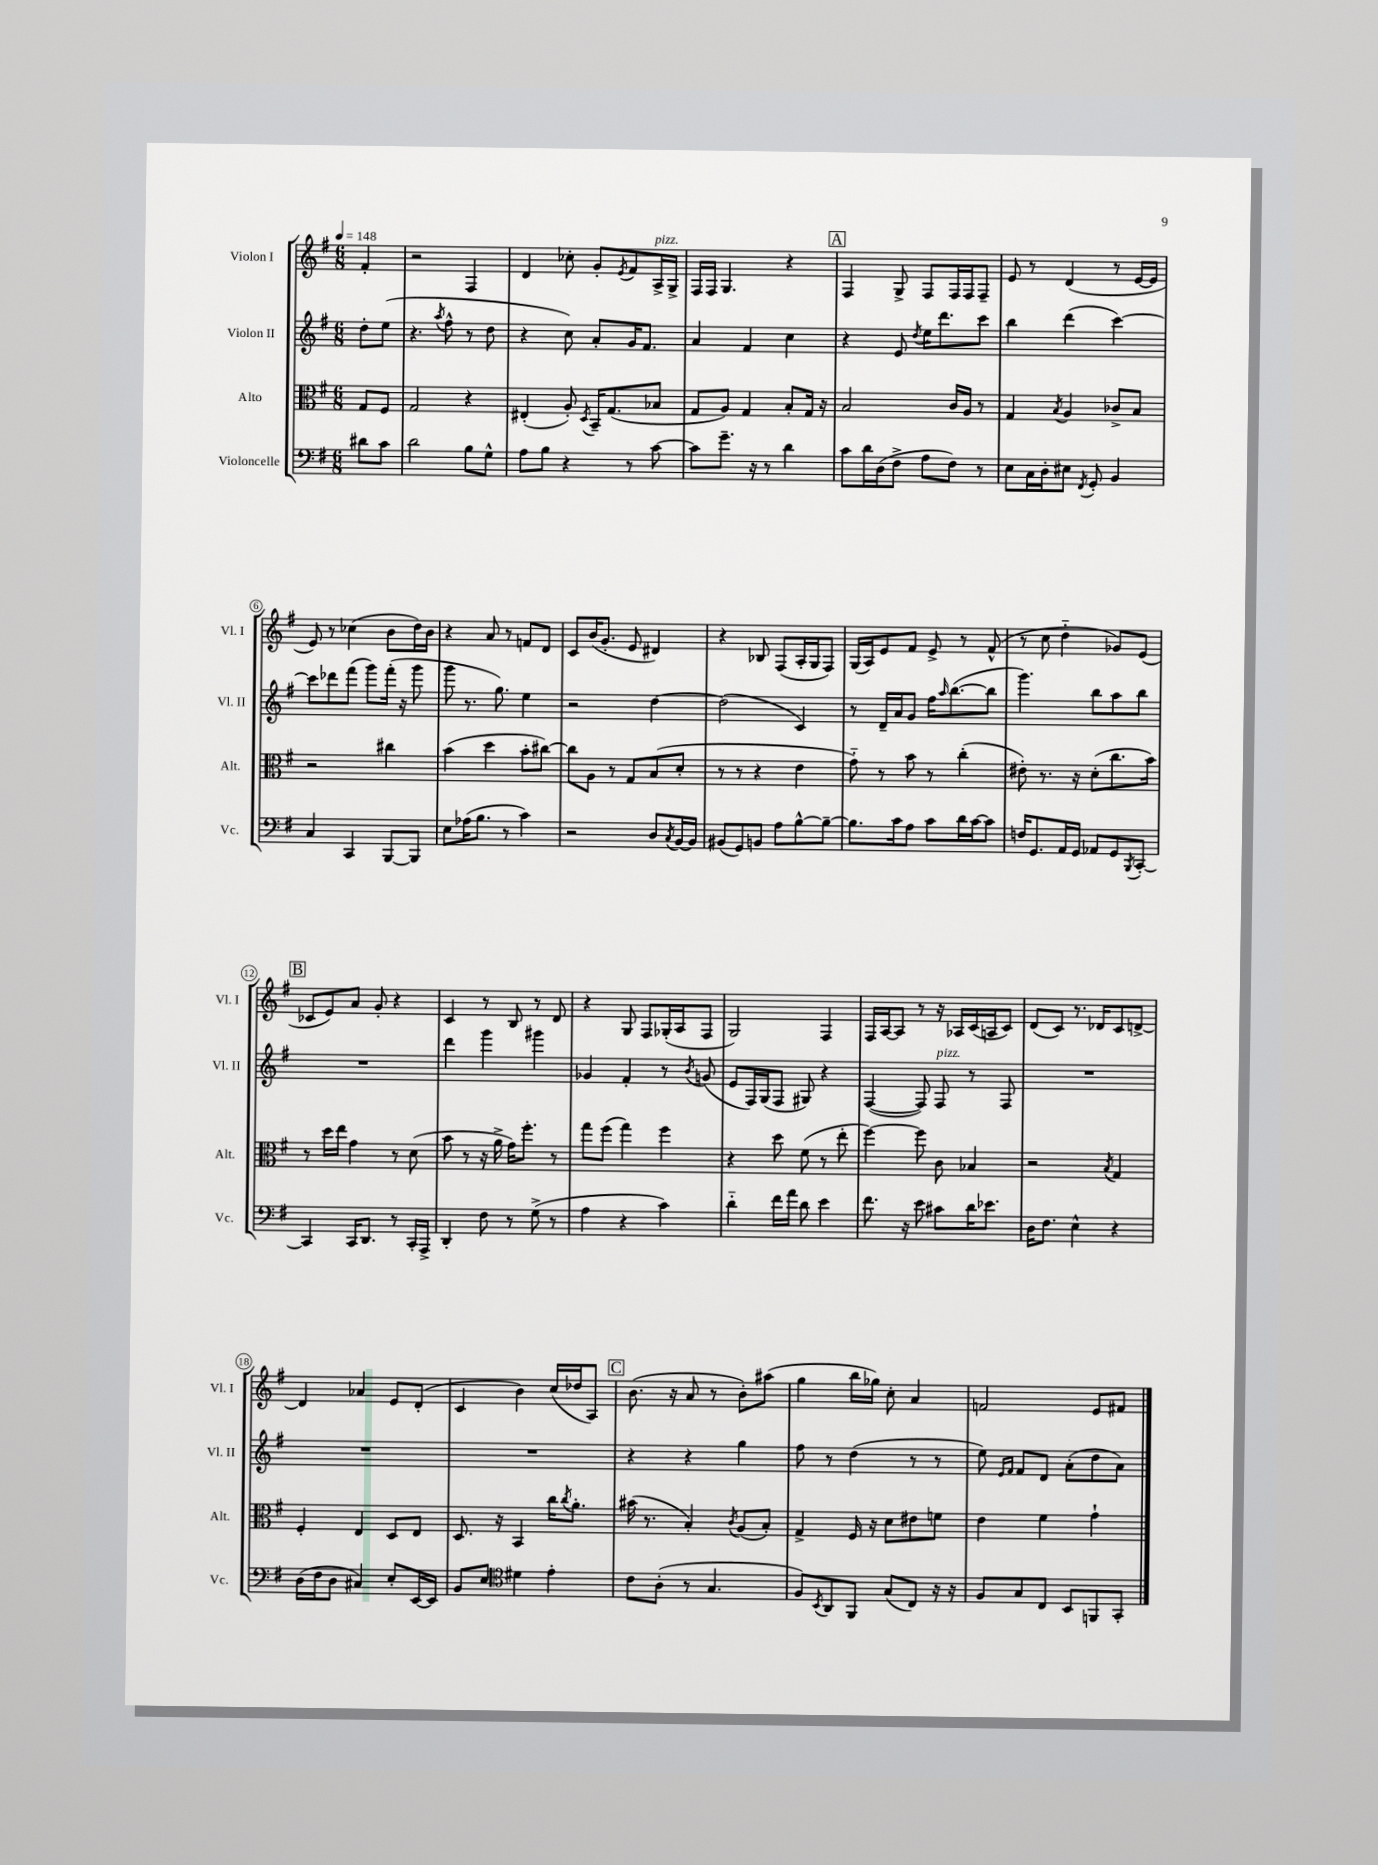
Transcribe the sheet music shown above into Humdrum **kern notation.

**kern	**kern	**kern	**kern
*staff4	*staff3	*staff2	*staff1
*clefF4	*clefC3	*clefG2	*clefG2
*k[f#]	*k[f#]	*k[f#]	*k[f#]
*M6/8	*M6/8	*M6/8	*M6/8
*MM148	*MM148	*MM148	*MM148
8d#\L	8G/L	8dd'\L	4f#'/
8c\J	8F#/J	(8ee\J	.
=	=	=	=
2d\	2G/	4.r	2r
.	.	8qaa/	.
.	.	8ff#^^\	.
8B\L	4r	8r	4F#/
8G^^\J	.	8dd\	.
=	=	=	=
8A\L	(4E#'/	4r	4d/
8B\J	.	.	.
4r	8A'/)	8cc\)	8cc-'\
.	8qD/	.	.
.	16BB~/LK	8a'/L	8g'/L
.	(8.G/	.	.
.	.	.	8qe/
8r	.	16g/K	8f#/
.	.	8.f#/J	.
[8c\	8B-/J	.	16A^/L
.	.	.	16G^/JJ
=	=	=	=
8c\]L	8G/L	4a/	16F#/LL
.	.	.	16F#/JJ
8.g~\J	8A/J)	.	4.G/
.	4G/	4f#/	.
16r	.	.	.
8r	.	.	.
4d\	8B'/L	4cc\	4r
.	16G/Jk	.	.
.	16r	.	.
=	=	=	=
8c\L	2B/	4r	4F#/
16d\L	.	.	.
(16D\J	.	.	.
8F#^\J	.	8e/	8G^/
.	.	8qdd/	.
8A\L	.	16ee\LK	8F#/L
.	.	8.ddd\	.
8F#\J)	16c/LL	.	16F#/L
.	16A/JJ	.	16F#/J
8r	8r	8ccc\J	8F#~/J
=	=	=	=
8E\L	4G/	4bb\	8e/
16C\L	.	.	8r
16D'\J	.	.	.
.	8qB/	.	.
8E#\J	4A/	(4ddd\	(4d/
8qFF#/	.	.	.
8GG'/	.	.	.
4BB/	8c-^/L	[4ccc\)	8r
.	8B/J	.	[16e/LL
.	.	.	16e/]JJ
=	=	=	=
4C/	2r	8ccc\]L	8e/)
.	.	8ddd-\	8r
4CC/	.	(8fff#\J	(4cc-\
.	.	8ggg\L)	.
[8BBB/L	4cc#\	(16fff#'\Jk	8b\L
.	.	16r	.
8BBB/]J	.	8ggg\	16dd\L)
.	.	.	16b\JJ
=	=	=	=
8E\L	(4b\	8ggg\	4r
(16A-\K	.	8.r	.
8.B\J	.	.	.
.	4dd\	.	8a/
.	.	8.gg\)	.
8r	.	.	8r
4c\)	8b'\L	4ee\	8f/L
.	[8cc#\J)	.	8d/J
=	=	=	=
2r	8cc#\]L	2r	8c/L
.	8A\J	.	(16b/K
.	.	.	8.g'/J
.	8r	.	.
.	8G/L	.	8e/
8D/L	(8B/	[4dd\	4d#/)
8qC/	.	.	.
[16BB/L	8d'/J	.	.
16BB/]JJ	.	.	.
=	=	=	=
(8BB#/L	8r	(2dd\]	4r
8GG/)	8r	.	.
8BB/J	4r	.	8B-/
8A\L	.	.	(8F#/L
[8B^^\	4e\	4c/)	16A'/L
.	.	.	16G/J
8B~\_J	.	.	8F#/J)
=	=	=	=
8.B\]L	8g'~\)	8r	(16G/LL
.	.	.	16A/J)
.	8r	16d~/LL	8e/
16c\k	.	16a/J	.
8A\J	8b\	8g/J	8f#/J
8c\L	8r	16ff#\LK	8e^/
.	.	16qqaa/	.
.	.	([8.bb\	.
16d\L	(4cc'\	.	8r
[16c\J	.	.	.
8c\]J	.	8bb\]J	(8f#^^/
=	=	=	=
16F/LK	8e#'\)	4.ggg\)	8r
8.GG/	.	.	.
.	8.r	.	8cc\
16AA/L	.	.	4dd'~\
16GG/JJ	16r	.	.
8AA-/L	(8d'\L	8bb\L	.
8GG/	8.cc\	8aa\	8g-/L)
8qBBB/	.	.	.
[8CC'/J	.	8bb\J	(8e/J
.	16b\Jk)	.	.
=	=	=	=
4CC/]	8r	2.r	8c-/L
.	16dd\LL	.	8e/)
.	16ee\JJ	.	.
16CC/LK	4g\	.	8a/J
8.DD/J	.	.	.
.	.	.	8g'/
8r	8r	.	4r
16CC'/LL	(8d\	.	.
16AAA^/JJ	.	.	.
=	=	=	=
4DD'/	8b\	4ddd\	4c/
.	8r	.	.
8F#\	16r	4ggg\	8r
.	16a^\	.	.
8r	16g\LK)	.	8B/
.	8.ff#'\J	.	.
(8G^\	.	4ggg#\	8r
8r	8r	.	8d/
=	=	=	=
4A\	8gg\L	4g-/	4r
.	(8ff#\J	.	.
4r	4gg\)	4f#'/	8G/
.	.	.	8F#/L
4c\)	4ff#\	8r	(16G-'/L
.	.	.	16A/J
.	.	8qb/	.
.	.	(8g/	8F#/J
=	=	=	=
4d'~\	4r	8e/L	2G/)
.	.	16F#/L)	.
.	.	(16G/J	.
16f#\LL	8dd\	8F#/J	.
16a\JJ	.	.	.
8d\	(8f#\	8G#/)	.
4e\	8r	4r	4F#/
.	8ee'\	.	.
=	=	=	=
8.f#\	[4ff#\)	([4F#/	16F#/LL
.	.	.	[16A/J
.	.	.	8A/]J
16r	.	.	.
8e\	8ff#\]	8F#/])	8r
8c#\L	8c\	8F#/	16r
.	.	.	16A-/LL
16d\K	4B-/	8r	(16c/
8.e-\J	.	.	16A/J
.	.	8F#/	8c/J)
=	=	=	=
16D\LK	2r	2.r	(8d/L
8.F#\J	.	.	.
.	.	.	8c/J)
4E^^\	.	.	8.r
.	.	.	16d-/LK
.	8qB/	.	.
4r	4G/	.	8c/
.	.	.	[8d^/J
=	=	=	=
(16D\LL	4F#'/	2.r	4d/]
16F#\J	.	.	.
8D\J	.	.	.
4C#/)	4E/	.	4a-/
8E'/L	8D/L	.	8e/L
[16EE/L	8E/J	.	(8d'/J
16EE/]JJ	.	.	.
=	=	=	=
8BB/L	8.D/	2.r	4c/
8E/J	.	.	.
.	16r	.	.
*clefC4	*	*	*
4d#\	4BB/	.	4b\)
4e'\	16cc\LK	.	(16cc/LL
.	8qcc/	.	.
.	8.a'\J	.	16dd-/J
.	.	.	8A/J)
=	=	=	=
8c\L	(16b#\	4r	(8.b\
.	8.r	.	.
(8A'\J	.	.	.
.	.	.	16r
8r	4B'/)	4r	8a/
4.G/	.	.	8r
.	8qc/	.	.
.	(8A/L	4gg\	8b'\L)
.	8B'/J)	.	(8aa#\J
=	=	=	=
8F#/L)	4G^/	8ff#\	4gg\
8qBB/	.	.	.
8AA/	.	8r	.
8FF#/J	16F#/	(4dd\	16bb\LL
.	16r	.	16gg-\JJ)
(8G/L	8d\L	.	8cc'\
8C/J)	8e#\	8r	4a/
16r	8f\J	8r	.
16r	.	.	.
=	=	=	=
8F#/L	4e\	8ee\)	2f/
.	.	16qqe/LL	.
.	.	16qqf#/JJ	.
8G/	.	8f#/L	.
8C/J	4f#\	8d/J	.
8BB/L	.	(8a'\L	.
8FF/	4g`\	8dd\	8e/L
8GG'/J	.	8a\J)	8f#/J
==	==	==	==
*-	*-	*-	*-
